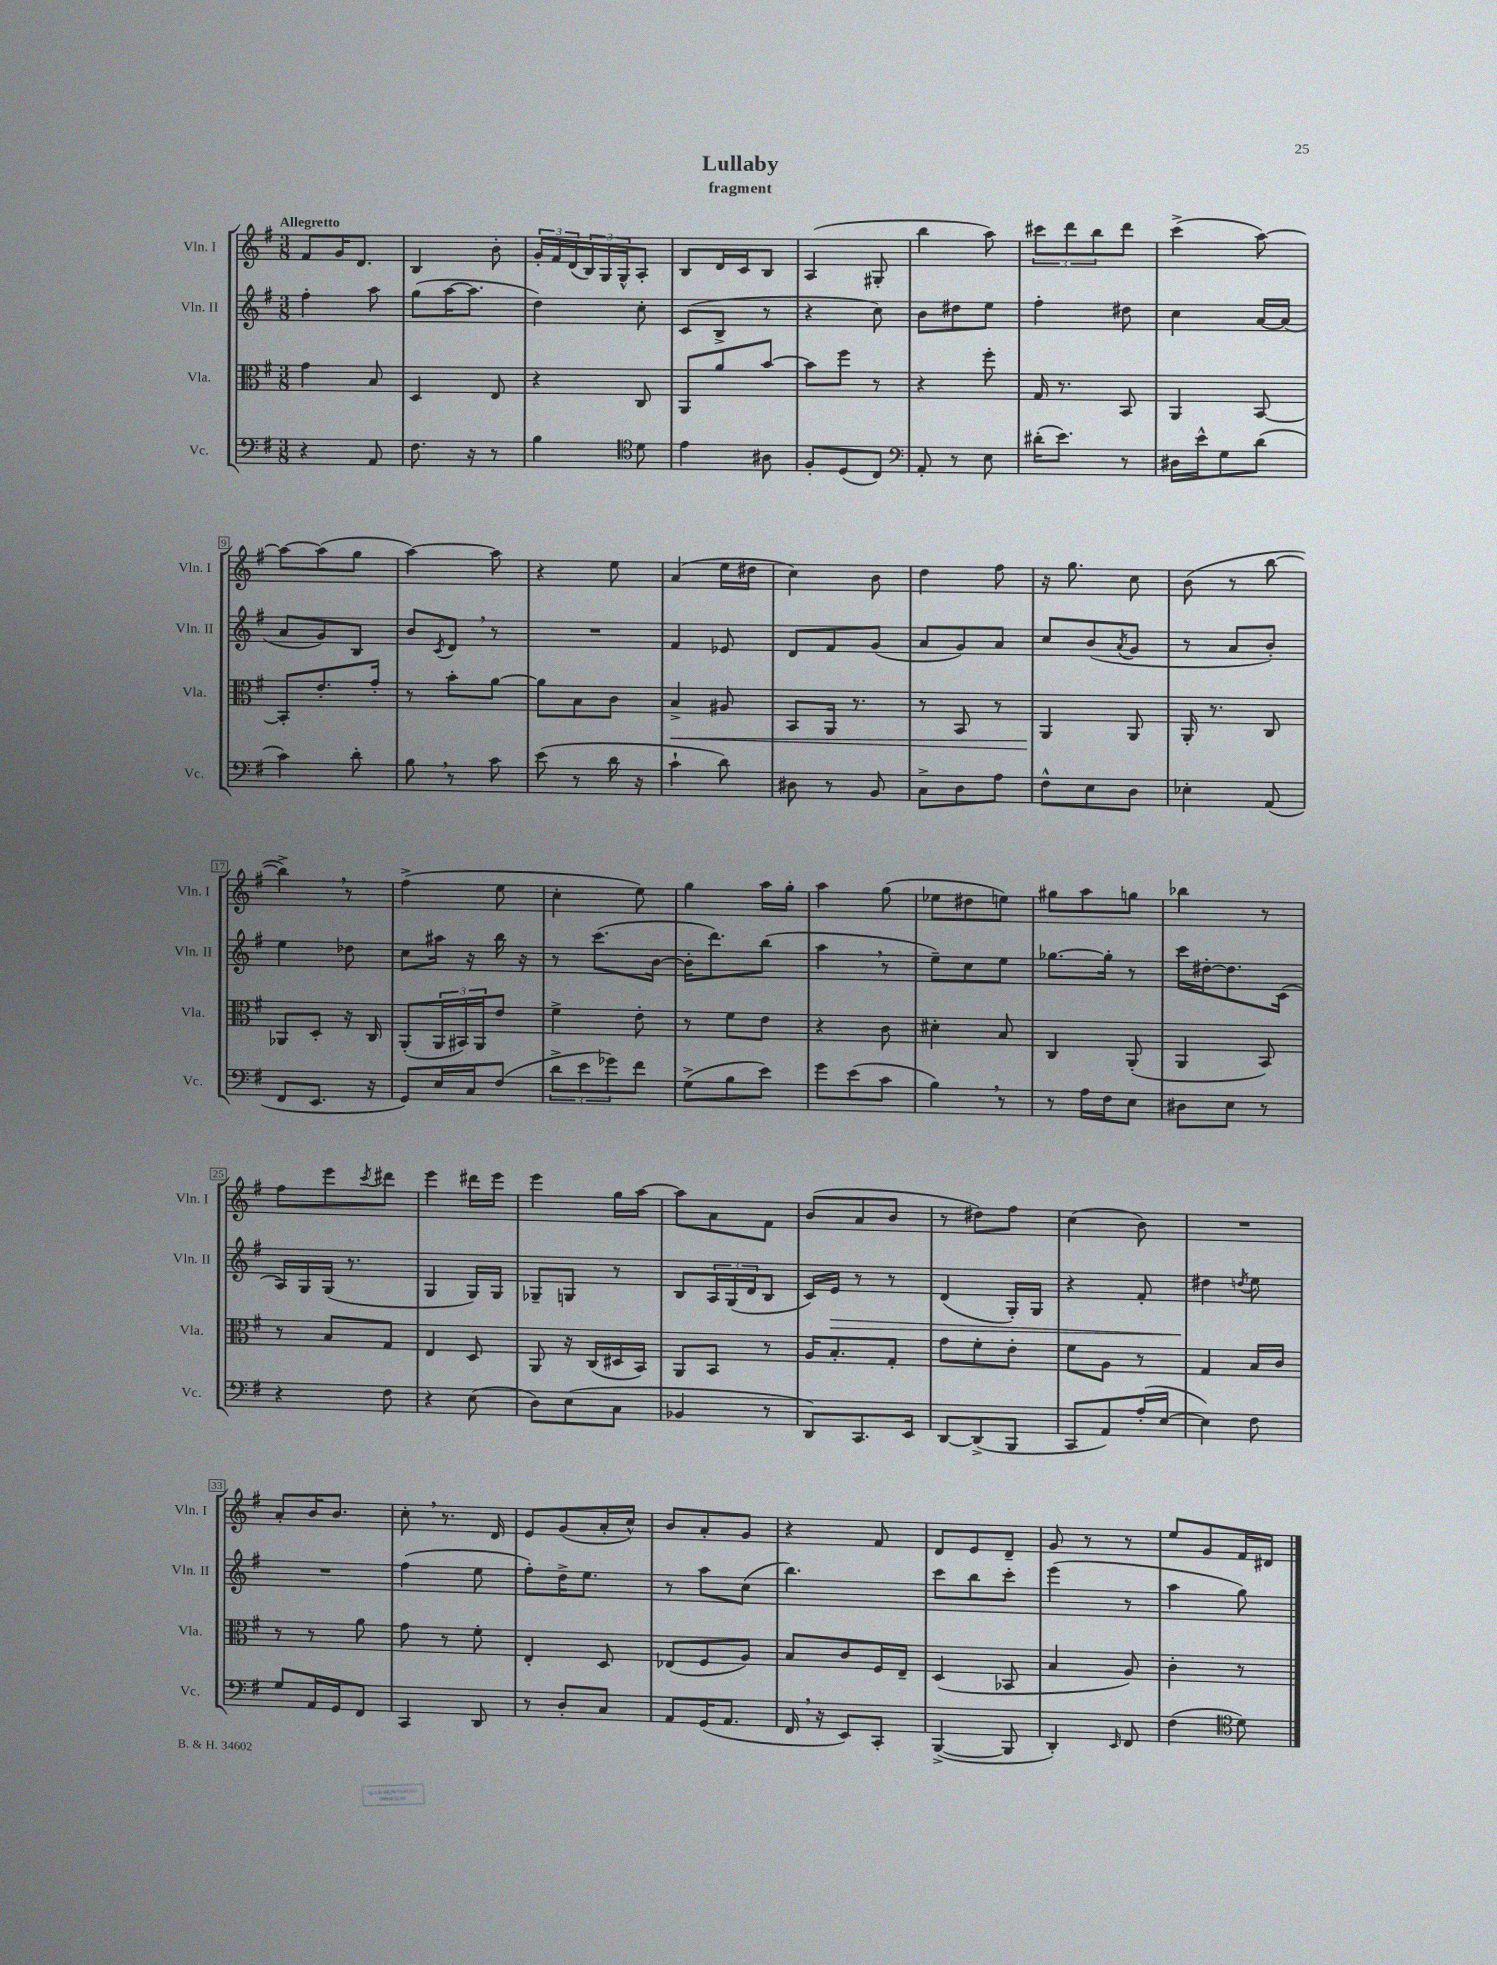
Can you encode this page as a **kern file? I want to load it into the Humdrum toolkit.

**kern	**kern	**kern	**kern
*staff4	*staff3	*staff2	*staff1
*clefF4	*clefC3	*clefG2	*clefG2
*k[f#]	*k[f#]	*k[f#]	*k[f#]
*M3/8	*M3/8	*M3/8	*M3/8
4r	4g	4ff#'	8f#
.	.	.	16g
.	.	.	8.d
8AA	8B	8aa	.
=	=	=	=
8.F#	4D	(8gg	4B
.	.	[16aa	.
16r	.	8.aa]	.
8r	8E	.	8b'
=	=	=	=
4B	4r	4dd)	24g'
.	.	.	24f#
.	.	.	(24d
.	.	.	24B)
.	.	.	24G
.	.	.	24G^^
*clefC4	*	*	*
8d	8C	8cc'	8A'
=	=	=	=
4e	8AA	(8c	8B
.	8a	8B^	16d
.	.	.	16c
8A#	[8b	8r	8B
=	=	=	=
8F#'	8b]	4r	(4A
(8D	8ff#	.	.
8C)	8r	8cc)	8G#'
=	=	=	=
*clefF4	*	*	*
8AA'	4r	8b	4bb
8r	.	8dd#	.
8E	8ff#'	8ee	8aa)
=	=	=	=
(16d#'	16G	4ff#'	12ccc#
8.e)	8.r	.	.
.	.	.	12ddd
.	.	.	12bb
8r	8BB	8dd#	8ddd
=	=	=	=
16D#	4AA	4cc	(4ccc^
16e^^	.	.	.
8G	.	.	.
(8d	[8BB	[16a	[8aa)
.	.	(16a]	.
=	=	=	=
4c)	8BB']	8a	8aa_
.	8.e'	8g)	(8aa]
8d'	.	8B	8gg
.	16g'	.	.
=	=	=	=
8B	8r	8b	[4aa)
.	.	8qc	.
8r	8b'	8d	.
8c	[8a	8r	8aa]
=	=	=	=
(8e	8a]	4.r	4r
8r	8B	.	.
16d	8c	.	8ee
16r	.	.	.
=	=	=	=
4c`	4B^	4f#	(4a
8d)	8A#	8e-	16ee
.	.	.	16dd#
=	=	=	=
8D#	8BB	8d	4cc)
8r	16AA	8f#	.
.	8.r	.	.
8BB	.	(8g	8b
=	=	=	=
8C^	8r	8a	4dd
8D	8BB	8g)	.
8A	8r	8a	8ff#
=	=	=	=
8F#^^	4AA	8cc	16r
.	.	.	8.gg
8E	.	(8b	.
.	.	8qa	.
8D	8AA	8g	8cc
=	=	=	=
4E-'	16AA'	8r	(8b
.	8.r	.	.
.	.	8a	8r
(8AA	8C	8b')	[8bb
=	=	=	=
8FF#	8AA-	4ee	4bb^])
8.EE	8D'	.	.
.	16r	8dd-	8r
16r	16C	.	.
=	=	=	=
8GG)	(8AA'	8cc	(4ff#^
16E	24AA	16aa#	.
.	24BB#)	.	.
16C	.	16r	.
.	24AA	.	.
(8F#	8e	16bb	8ee
.	.	16r	.
=	=	=	=
12d^	4f#^	8r	4cc'
12e	.	.	.
.	.	(8.ccc	.
12g-)	.	.	.
8f#	8e'	.	8ee)
.	.	[16b	.
=	=	=	=
(8G^	8r	16b']	4gg
.	.	8.ddd)	.
8B	8f#	.	.
8e)	8e	(8bb	16aa
.	.	.	16gg'
=	=	=	=
8g	4r	4aa	4aa
(8e	.	.	.
8c	8c	8r	(8gg
=	=	=	=
4B)	4d#'	8ee~)	8ee-
.	.	8cc	8dd#
8r	8B	8ee	8ee)
=	=	=	=
8r	4C	[8.gg-	8gg#
16A	.	.	8aa
16F#	.	16gg-']	.
8E	(8AA'	8r	8gg
=	=	=	=
8D#	4AA	16ccc	4bb-
.	.	[16dd#'	.
8E	.	8.dd#]	.
8r	8BB)	.	8r
.	.	(16c	.
=	=	=	=
4r	8r	16A)	8ff#
.	.	16G	.
.	8B	(16G	8eee
.	.	8.r	.
.	.	.	8qccc
8F#	8G	.	8ddd#
=	=	=	=
4r	4E	4G	4eee
(8E	8D	16G)	16ddd#
.	.	16G	16eee
=	=	=	=
8D)	8AA	8G-~	4eee
(8E	16r	8G	.
.	(16C	.	.
8C	16D#	8r	16gg
.	16BB)	.	[16aa
=	=	=	=
4BB-	8AA	8B	8aa]
.	8BB	24A	8a
.	.	(24G	.
.	.	24d	.
8r	8r	8B	8f#
=	=	=	=
8DD)	16A	16c)	(8b
.	8.B'	16e	.
8.CC	.	8r	8a
.	8G'	8r	8b
16EE	.	.	.
=	=	=	=
[8DD	8g	(4d	8r
(8DD^]	8f#'	.	8dd#)
8BBB	8e'	16G')	8ff#
.	.	16G	.
=	=	=	=
8CC	8f#	4r	(4cc
8AA)	8A	.	.
(16A'	8r	8f#'	8b)
[16E	.	.	.
=	=	=	=
4E])	4G	4dd#	4.r
.	.	8qdd	.
8F#	16B	8ee	.
.	16c	.	.
=	=	=	=
8G	8r	4.r	8a'
16AA	8r	.	16b
16GG	.	.	8.b
8FF#	8a	.	.
=	=	=	=
4CC	8g	(4ff#	8cc'
.	8r	.	8.r
8DD	8f#'	8ee	.
.	.	.	16d
=	=	=	=
8r	4E'	8ff#')	8e
8D'	.	16dd^	(8g
.	.	8.ee	.
8C	8D	.	16a'
.	.	.	16cc^^)
=	=	=	=
8AA	(8E-	8r	8b
(16GG	8F#	8aa	8a'
8.AA	.	.	.
.	8A)	(8cc	8g
=	=	=	=
16FF#	8B	4.bb)	4r
16r	.	.	.
8EE)	8c	.	.
8CC'	16F#	.	8f#
.	16E~	.	.
=	=	=	=
([4BBB^	(4D	8ccc	8d
.	.	8bb	8e
8BBB]	8BB-	8ccc'	8d~
=	=	=	=
4DD')	4B	(4eee	8g
.	.	.	8r
16qqEE	.	.	.
8FF#	8A)	8r	8r
=	=	=	=
(4F#	4c'	4aa	8ee
.	.	.	8g
*clefC4	*	*	*
8d)	8r	8gg)	16f#
.	.	.	16d#
==	==	==	==
*-	*-	*-	*-
